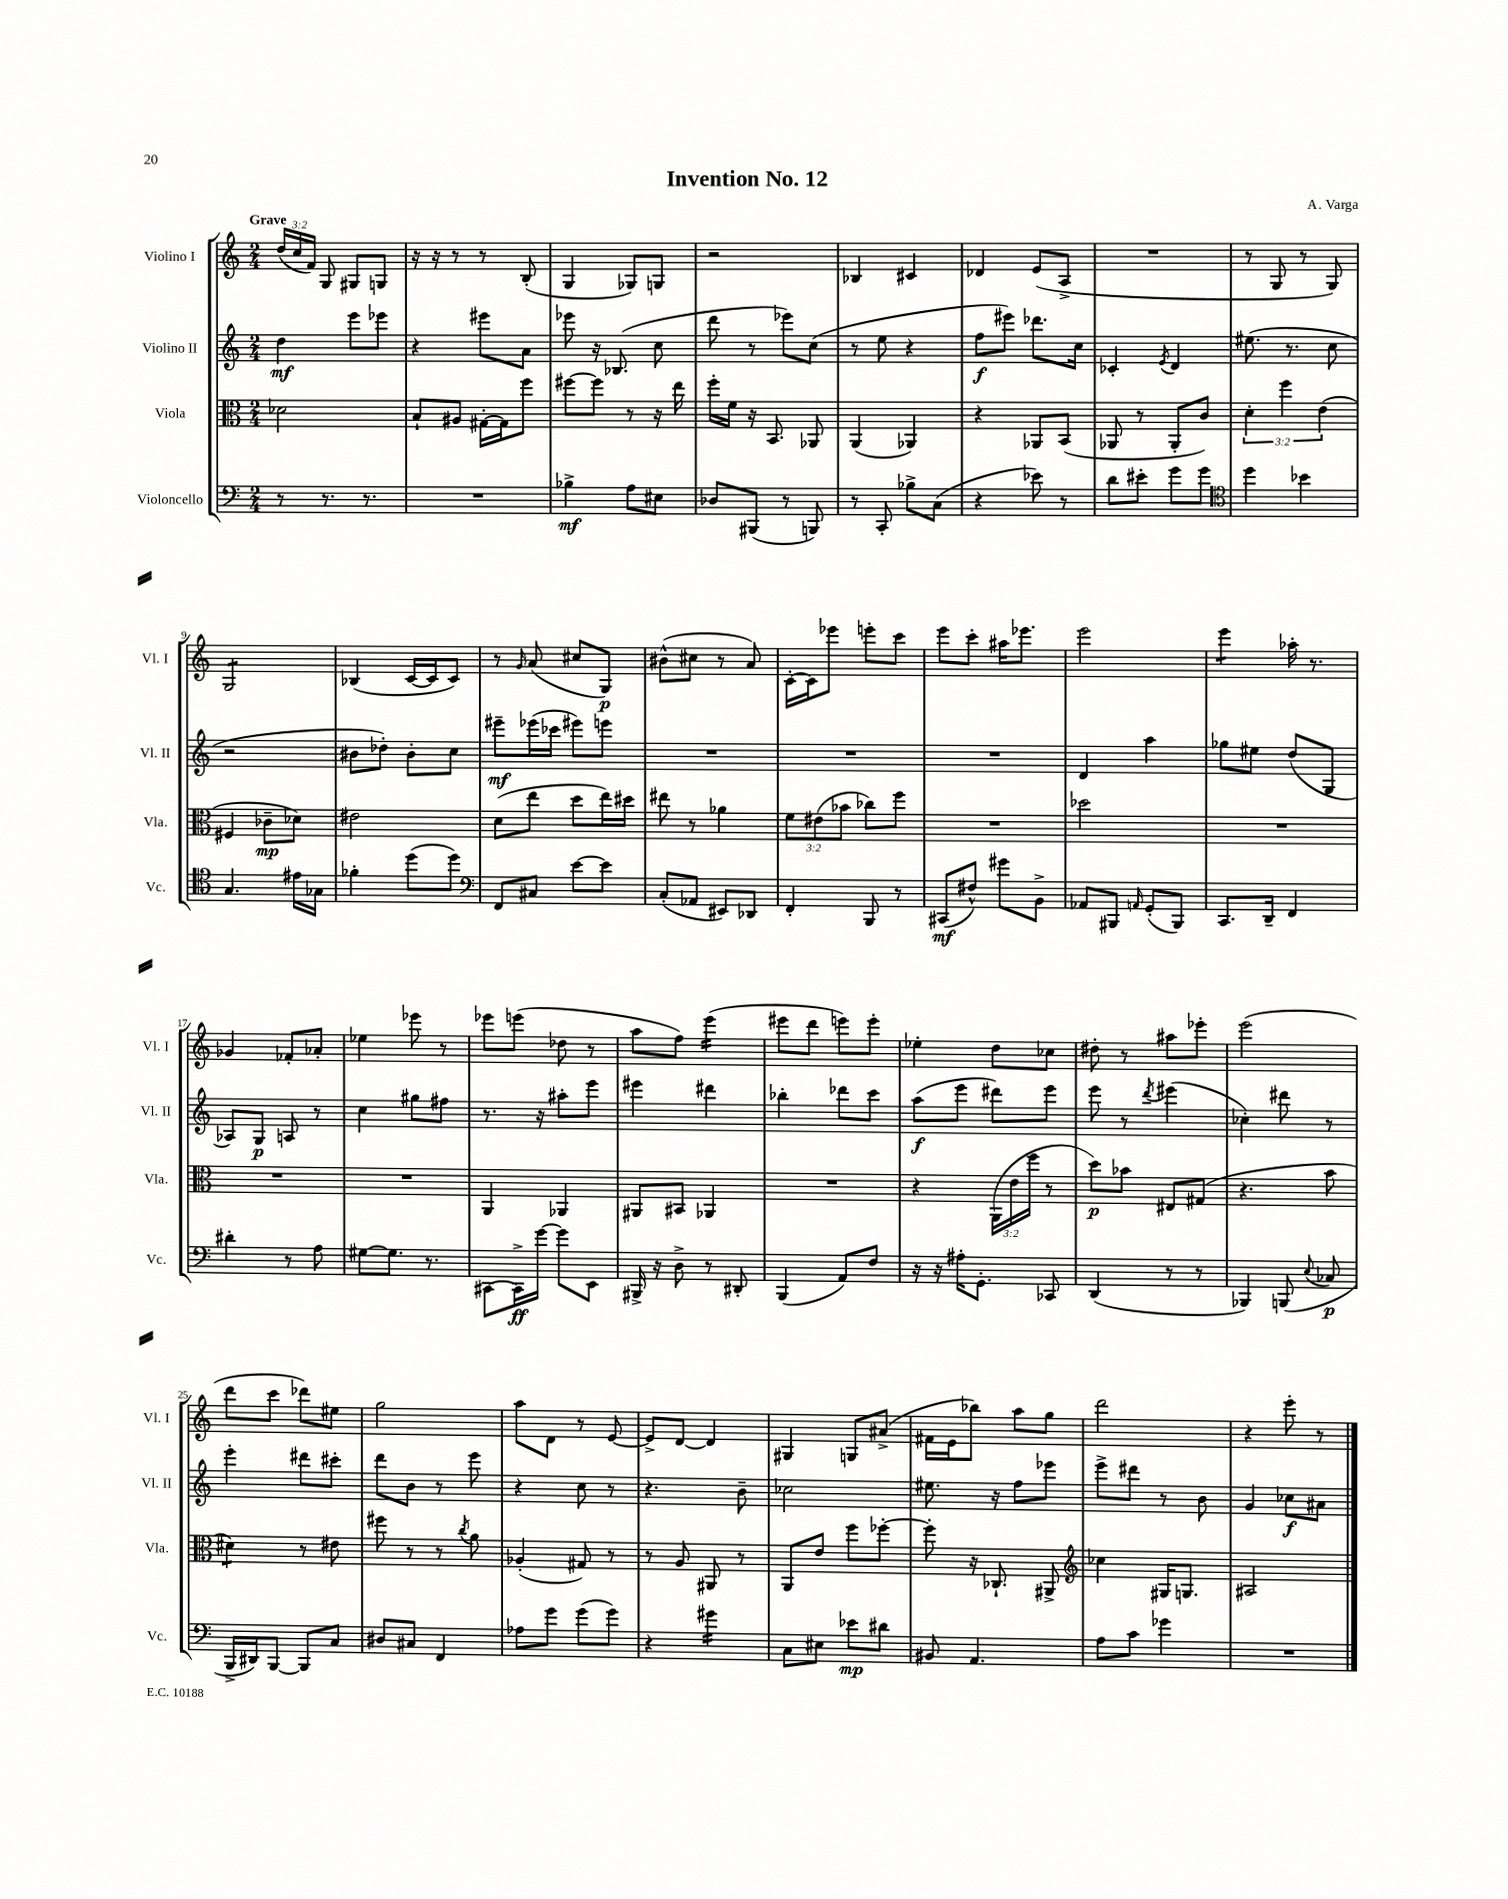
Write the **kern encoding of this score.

**kern	**kern	**kern	**kern
*staff4	*staff3	*staff2	*staff1
*clefF4	*clefC3	*clefG2	*clefG2
*k[]	*k[]	*k[]	*k[]
*M2/4	*M2/4	*M2/4	*M2/4
8r	2d-\	4dd\	(24dd/LL
.	.	.	24cc/
.	.	.	24f/JJ)
8.r	.	.	8G/
.	.	8eee\L	8G#/L
8.r	.	.	.
.	.	8eee-\J	8G/J
=	=	=	=
2r	8B`/L	4r	16r
.	.	.	16r
.	8A#/J	.	8r
.	[16G#'\LL	8eee#\L	8r
.	16G#\]J	.	.
.	8ff\J	8a\J	(8B'/
=	=	=	=
4B-^\	[8ff#\L	8eee-\	4G/
.	8ff#\]J	16r	.
.	.	(8.B-/	.
8A\L	8r	.	8G-/L)
8E#\J	16r	8cc\	8G/J
.	16ee\	.	.
=	=	=	=
8D-/L	16ff'\LL	8ddd\	2r
.	16f\JJ	.	.
(8BBB#/J	16r	8r	.
.	8.BB/	.	.
8r	.	8eee-\L)	.
8BBB/)	8AA-/	(8cc\J	.
=	=	=	=
8r	(4AA/	8r	4B-/
8CC'/	.	8ee\	.
8B-^\L	4AA-/)	4r	4c#/
(8C\J	.	.	.
=	=	=	=
4r	4r	8ff\L	4d-/
.	.	8eee#\J)	.
8e-\)	8AA-/L	8.ddd-\L	(8e/L
8r	(8BB/J	.	8A^/J
.	.	16cc\Jk	.
=	=	=	=
8d\L	8AA-/	4c-'/	2r
8e#'\J	8r	.	.
.	.	8qe/	.
8g\L	8AA-'/L	4d/	.
8g\J	8c/J)	.	.
=	=	=	=
*clefC4	*	*	*
4dd\	6d'\	(8.ee#\	8r
.	.	.	8G/
.	6ff\	.	.
.	.	8.r	.
4b-\	.	.	8r
.	(6e\	.	.
.	.	8cc\	8G/)
=	=	=	=
4.G/	4F#/	2r	2G/
.	8c-~\L	.	.
16e#\LL	8d-\J)	.	.
16G-\JJ	.	.	.
=	=	=	=
4f-'\	2e#\	8b#\L	(4B-/
.	.	8dd-'\J)	.
(8dd\L	.	8b#'\L	[16c/LL
.	.	.	16c/]J
8dd\J)	.	8cc\J	8c/J)
=	=	=	=
*clefF4	*	*	*
8FF/L	(8d\L	8eee#~\L	8r
.	.	.	16qqg/
8C#/J	8ee\J	(16eee-\L	(8a/
.	.	16ccc-\JJ	.
[8e\L	8dd\L	8eee#\L)	8cc#/L
8e\]J	16ee\L)	8eee\J	8G/J)
.	16dd#\JJ	.	.
=	=	=	=
(8C'/L	8ee#\	2r	(8b#^^\L
8AA-/J	8r	.	8cc#\J
8EE#/L)	4a-\	.	8r
8DD-/J	.	.	8a/)
=	=	=	=
4FF'/	12f\L	2r	[16c'\LL
.	.	.	16c\]J
.	(12e#\	.	.
.	.	.	8eee-\J
.	12b-\J	.	.
8BBB/	8cc-\L)	.	8eee'\L
8r	8ff\J	.	8ccc\J
=	=	=	=
(8CC#/L	2r	2r	8eee\L
8F#^^/J)	.	.	8ccc'\J
8g#\L	.	.	16aa#\LK
.	.	.	8.eee-\J
8BB^\J	.	.	.
=	=	=	=
8AA-/L	2dd-\	4d/	2eee\
8BBB#/J	.	.	.
16qqAA/	.	.	.
(8GG'/L	.	4aa\	.
8BBB#/J)	.	.	.
=	=	=	=
8.CC/L	2r	8gg-\L	4eee\
.	.	8ee#\J	.
16DD~/Jk	.	.	.
4FF/	.	(8dd/L	16aa-'\
.	.	.	8.r
.	.	8G/J	.
=	=	=	=
4d#'\	2r	8A-/L)	4g-/
.	.	8G/J	.
8r	.	8A/	8f-'/L
8A\	.	8r	8a-'/J
=	=	=	=
[8G#\L	2r	4cc\	4ee-\
8.G#\]J	.	.	.
.	.	8gg#\L	8eee-\
8.r	.	.	.
.	.	8ff#\J	8r
=	=	=	=
[8CC#\L	4AA/	8.r	8eee-\L
16CC#^\]L	.	.	(8eee\J
[16g\JJ	.	16r	.
8g\]L	4AA-/	8aa#'\L	8dd-\
8EE\J	.	8eee\J	8r
=	=	=	=
16BBB#^/	8AA#/L	4eee#\	8aa\L
16r	.	.	.
8D^\	8BB#/J	.	8ff\J)
8r	4AA-/	4ddd#\	(4eee\
8DD#'/	.	.	.
=	=	=	=
(4BBB/	2r	4bb-'\	8eee#\L
.	.	.	8ddd\J
8AA/L)	.	8ddd-\L	8eee\L)
8F/J	.	8ccc\J	8eee'\J
=	=	=	=
16r	4r	(8aa\L	4ee-'\
16r	.	.	.
16A#'\LK	.	8eee\J	.
8.GG'\J	.	.	.
.	(24AA\LL	8ddd#\L)	8dd\L
.	24e\	.	.
.	24ff\JJ	.	.
8CC-/	8r	8eee\J	8cc-\J
=	=	=	=
(4DD/	8dd\L)	8eee\	8dd#'\
.	8b-\J	8r	8r
.	.	8qddd/	.
8r	8E#/L	(4eee#\	8aa#\L
8r	(8G#/J	.	8eee-'\J
=	=	=	=
4BBB-/)	4.r	4cc-'\)	(2eee\
(8BBB/	.	8ddd#\	.
8qqE/	.	.	.
8C-/	8b\	8r	.
=	=	=	=
16BBB^/LL	4d#\)	4eee'\	8ddd\L
16DD#/J)	.	.	.
[8BBB/J	.	.	8ccc\J
8BBB/]L	8r	8ddd#\L	8ddd-\L)
8C/J	8e#\	8ccc#'\J	8ee#\J
=	=	=	=
8D#/L	8ff#\	8ddd\L	2gg\
8C#/J	8r	8b\J	.
4FF/	8r	8r	.
.	8qcc/	.	.
.	8a\	8eee\	.
=	=	=	=
8A-\L	(4A-'/	4r	8aa\L
8g\J	.	.	8d\J
(8g\L	8G#/)	8cc\	8r
8g\J)	8r	8r	[8e/
=	=	=	=
4r	8r	4.r	8e^/]L
.	8A/	.	[8d/J
4g#\	8AA#/	.	4d/]
.	8r	8b~\	.
=	=	=	=
8C\L	8AA/L	2cc-\	4G#/
8E#\J	8e/J	.	.
8e-\L	8ff\L	.	8G/L
8d#\J	[8ff-'\J	.	(8a#^/J
=	=	=	=
8BB#/	8ff-'\]	8.ee#\	16f#\LL
.	.	.	16e\J
4.AA/	16r	.	8bb-\J)
.	8.C-`/	16r	.
.	.	8ff\L	8aa\L
.	8AA#^/	8eee-\J	8gg\J
=	=	=	=
*	*clefG2	*	*
8A\L	4cc-\	8eee^\L	2ddd\
8c\J	.	8ddd#\J	.
4g-\	16G#/LK	8r	.
.	8.G/J	.	.
.	.	8b\	.
=	=	=	=
2r	2A#/	4g/	4r
.	.	8cc-\L	8eee'\
.	.	8a#\J	8r
==	==	==	==
*-	*-	*-	*-
